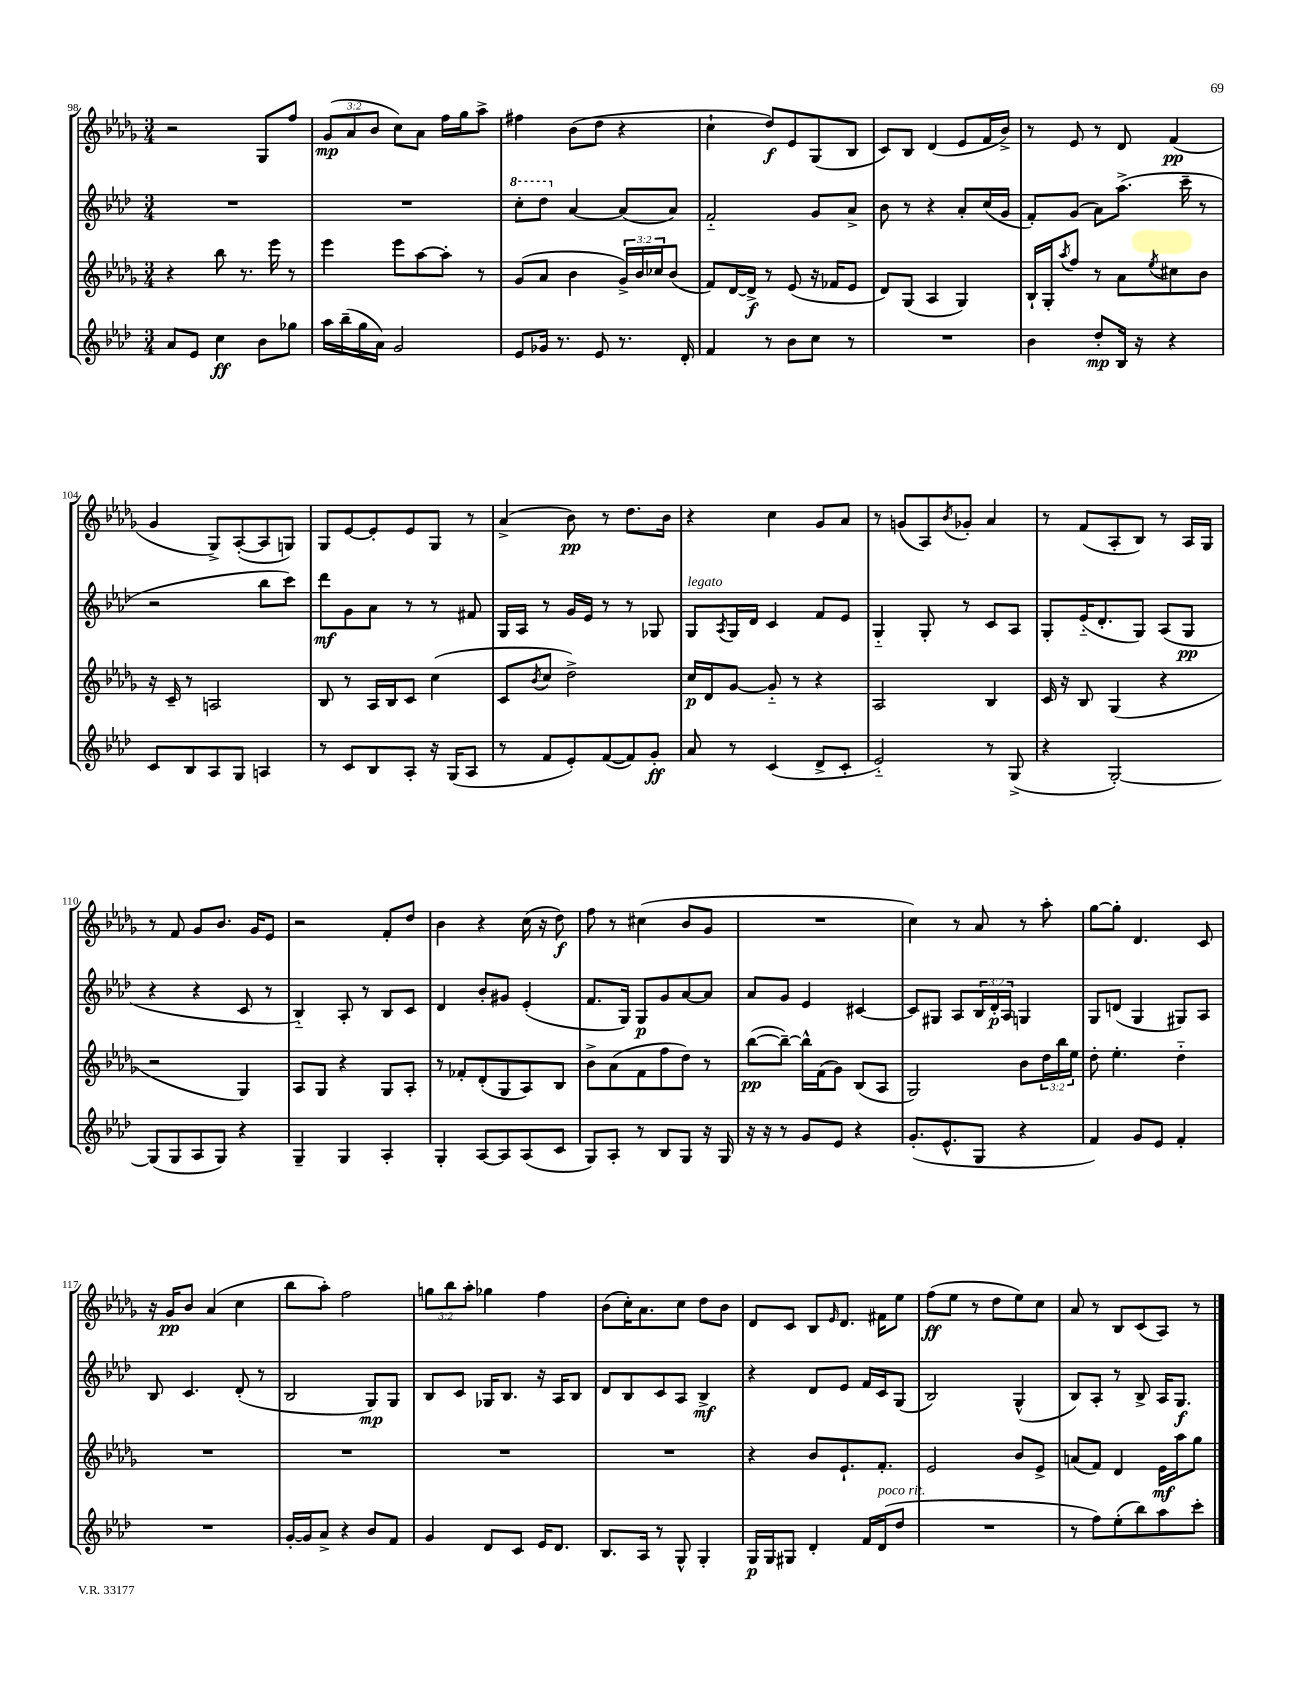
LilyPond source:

<<
\new StaffGroup <<
\new Staff = "s0" {
    \clef treble \key des \major \numericTimeSignature \time 3/4 \override Staff.TupletNumber.text = #tuplet-number::calc-fraction-text
    r2 ges8 f''8 |
    \tuplet 3/2 { ges'8\mp( aes'8 bes'8 } c''8) aes'8 f''16 ges''16 aes''8-> |
    fis''4 bes'8( des''8 r4 |
    c''4-! des''8\f) ees'8 ges8( bes8 |
    c'8) bes8 des'4( ees'8 f'16 bes'16->) |
    r8 ees'8 r8 des'8 f'4\pp( |
    ges'4 ges8->) aes8~-.( aes8 g8) |
    ges8 ees'8~ ees'8-. ees'8 ges8 r8 |
    aes'4->( bes'8\pp) r8 des''8. bes'16 |
    r4 c''4 ges'8 aes'8 |
    r8 g'8( aes8) \acciaccatura { bes'8 } ges'8-. aes'4 |
    r8 f'8( aes8-. bes8) r8 aes16 ges16 |
    r8 f'8 ges'8 bes'8. ges'16 ees'8 |
    r2 f'8-. des''8 |
    bes'4 r4 c''16( r16 des''8\f) |
    f''8 r8 cis''4( bes'8 ges'8 |
    R2. |
    c''4) r8 aes'8 r8 aes''8-. |
    ges''8~ ges''8-. des'4. c'8 |
    r16 ges'16\pp bes'8 aes'4( c''4 |
    bes''8 aes''8-.) f''2 |
    \tuplet 3/2 { g''8 bes''8 aes''8-. } ges''4 f''4 |
    bes'8( c''16-.) aes'8. c''8 des''8 bes'8 |
    des'8 c'8 bes8 \grace { ees'16 } des'8. fis'16 ees''8 |
    f''8\ff( ees''8 r8 des''8 ees''8) c''8 |
    aes'8 r8 bes8 c'8( aes8) r8 \bar "|." |
}
\new Staff = "s1" {
    \clef treble \key aes \major \numericTimeSignature \time 3/4 \override Staff.TupletNumber.text = #tuplet-number::calc-fraction-text
    R2. |
    R2. |
    \ottava #1 c'''8-. des'''8 \ottava #0 aes'4~ aes'8( aes'8) |
    f'2-_ g'8 aes'8-> |
    bes'8 r8 r4 aes'8-. c''16( g'16 |
    f'8-.) g'8( aes'8) aes''8.->( c'''16-- r8 |
    r2 bes''8 c'''8) |
    des'''8\mf g'8 aes'8 r8 r8 fis'8 |
    g16 aes16 r8 g'16 ees'16 r8 r8 ges8 |
    g8^\markup { \italic "legato" } \acciaccatura { aes8 } g16 des'16 c'4 f'8 ees'8 |
    g4-_ g8-. r8 c'8 aes8 |
    g8-. ees'16-_( des'8.-. g8) aes8( g8\pp |
    r4 r4 c'8 r8 |
    bes4-_) aes8-. r8 bes8 c'8 |
    des'4 bes'8-. gis'8 ees'4-.( |
    f'8. g16) g8\p g'8 aes'8~ aes'8 |
    aes'8 g'8 ees'4 cis'4~ |
    cis'8 gis8 aes8 \tuplet 3/2 { bes16 des'16-.\p aes16 } g4 |
    g8 d'8( g4 gis8) aes8 |
    bes8 c'4. des'8-.( r8 |
    bes2 g8\mp) g8 |
    bes8 c'8 ges16 bes8. r16 aes16 bes8 |
    des'8 bes8 c'8 aes8 bes4->\mf |
    r4 des'8 ees'8 f'16 c'16 g8( |
    bes2) g4-^( |
    bes8) aes8-. r8 bes8-> aes16 g8.\f \bar "|." |
}
\new Staff = "s2" {
    \clef treble \key des \major \numericTimeSignature \time 3/4 \override Staff.TupletNumber.text = #tuplet-number::calc-fraction-text
    r4 bes''8 r8. ees'''16 r8 |
    ees'''4 ees'''8 aes''8~ aes''8-. r8 |
    ges'8( aes'8 bes'4 \tuplet 3/2 { ges'16->) bes'16 ces''16 } bes'8( |
    f'8) des'16~ des'16->\f r8 ees'8( r16 fes'16 ees'8 |
    des'8) ges8( aes4 ges4) |
    bes16-! ges16-. \acciaccatura { aes''8 } f''8 r8 aes'8 \acciaccatura { ees''8 } cis''8 bes'8 |
    r16 c'16-- r8 a2 |
    bes8 r8 aes16 bes16 c'8 c''4( |
    c'8 \acciaccatura { bes'8 } c''8 des''2->) |
    c''16\p des'16 ges'8~ ges'8-_ r8 r4 |
    aes2 bes4 |
    c'16 r16 bes8 ges4( r4 |
    r2 ges4) |
    aes8 ges8 r4 ges8 aes8-. |
    r8 fes'8-. des'8-.( ges8 aes8) bes8 |
    bes'8-> aes'8( f'8 f''8 des''8) r8 |
    bes''8~\pp( bes''8~--) bes''16-^ f'16( ges'8) bes8( aes8 |
    ges2) bes'8 \tuplet 3/2 { des''16 bes''16 ees''16 } |
    des''8-. ees''4.-. des''4-_ |
    R2. |
    R2. |
    R2. |
    R2. |
    r4 bes'8 ees'8.-! f'8.-. |
    ees'2 bes'8 ees'8-> |
    a'8( f'8) des'4 ees'16\mf aes''16 ges''8 \bar "|." |
}
\new Staff = "s3" {
    \clef treble \key aes \major \numericTimeSignature \time 3/4
    aes'8 ees'8 c''4\ff bes'8 ges''8 |
    aes''16 bes''16--( g''16 aes'16) g'2 |
    ees'8 ges'16 r8. ees'8 r8. des'16-. |
    f'4 r8 bes'8 c''8 r8 |
    R2. |
    bes'4 des''8-.\mp bes16 r16 r4 |
    c'8 bes8 aes8 g8 a4 |
    r8 c'8 bes8 aes8-. r16 g16( aes8 |
    r8 f'8 ees'8-.) f'8~( f'8) g'8-.\ff |
    aes'8 r8 c'4( des'8-> c'8-. |
    ees'2-_) r8 g8->( |
    r4 g2~-.) |
    g8( g8 aes8 g8) r4 |
    g4-- g4 aes4-. |
    g4-. aes8~ aes8 aes8( c'8 |
    g8) aes8-. r8 bes8 g8 r16 g16 |
    r16 r16 r8 g'8 ees'8 r4 |
    g'8.-.( ees'8.-^ g8 r4 |
    f'4) g'8 ees'8 f'4-. |
    R2. |
    g'16~-. g'16 aes'8-> r4 bes'8 f'8 |
    g'4 des'8 c'8 ees'16 des'8. |
    bes8. aes16 r8 g8-^ g4-. |
    g16\p g16 gis8 des'4-. f'16 des'16^\markup { \italic "poco rit." }( des''8 |
    R2. |
    r8 f''8) ees''8-.( bes''8) aes''8 c'''8-. \bar "|." |
}
>>
>>
\layout { \context { \Score currentBarNumber = #98 } }
